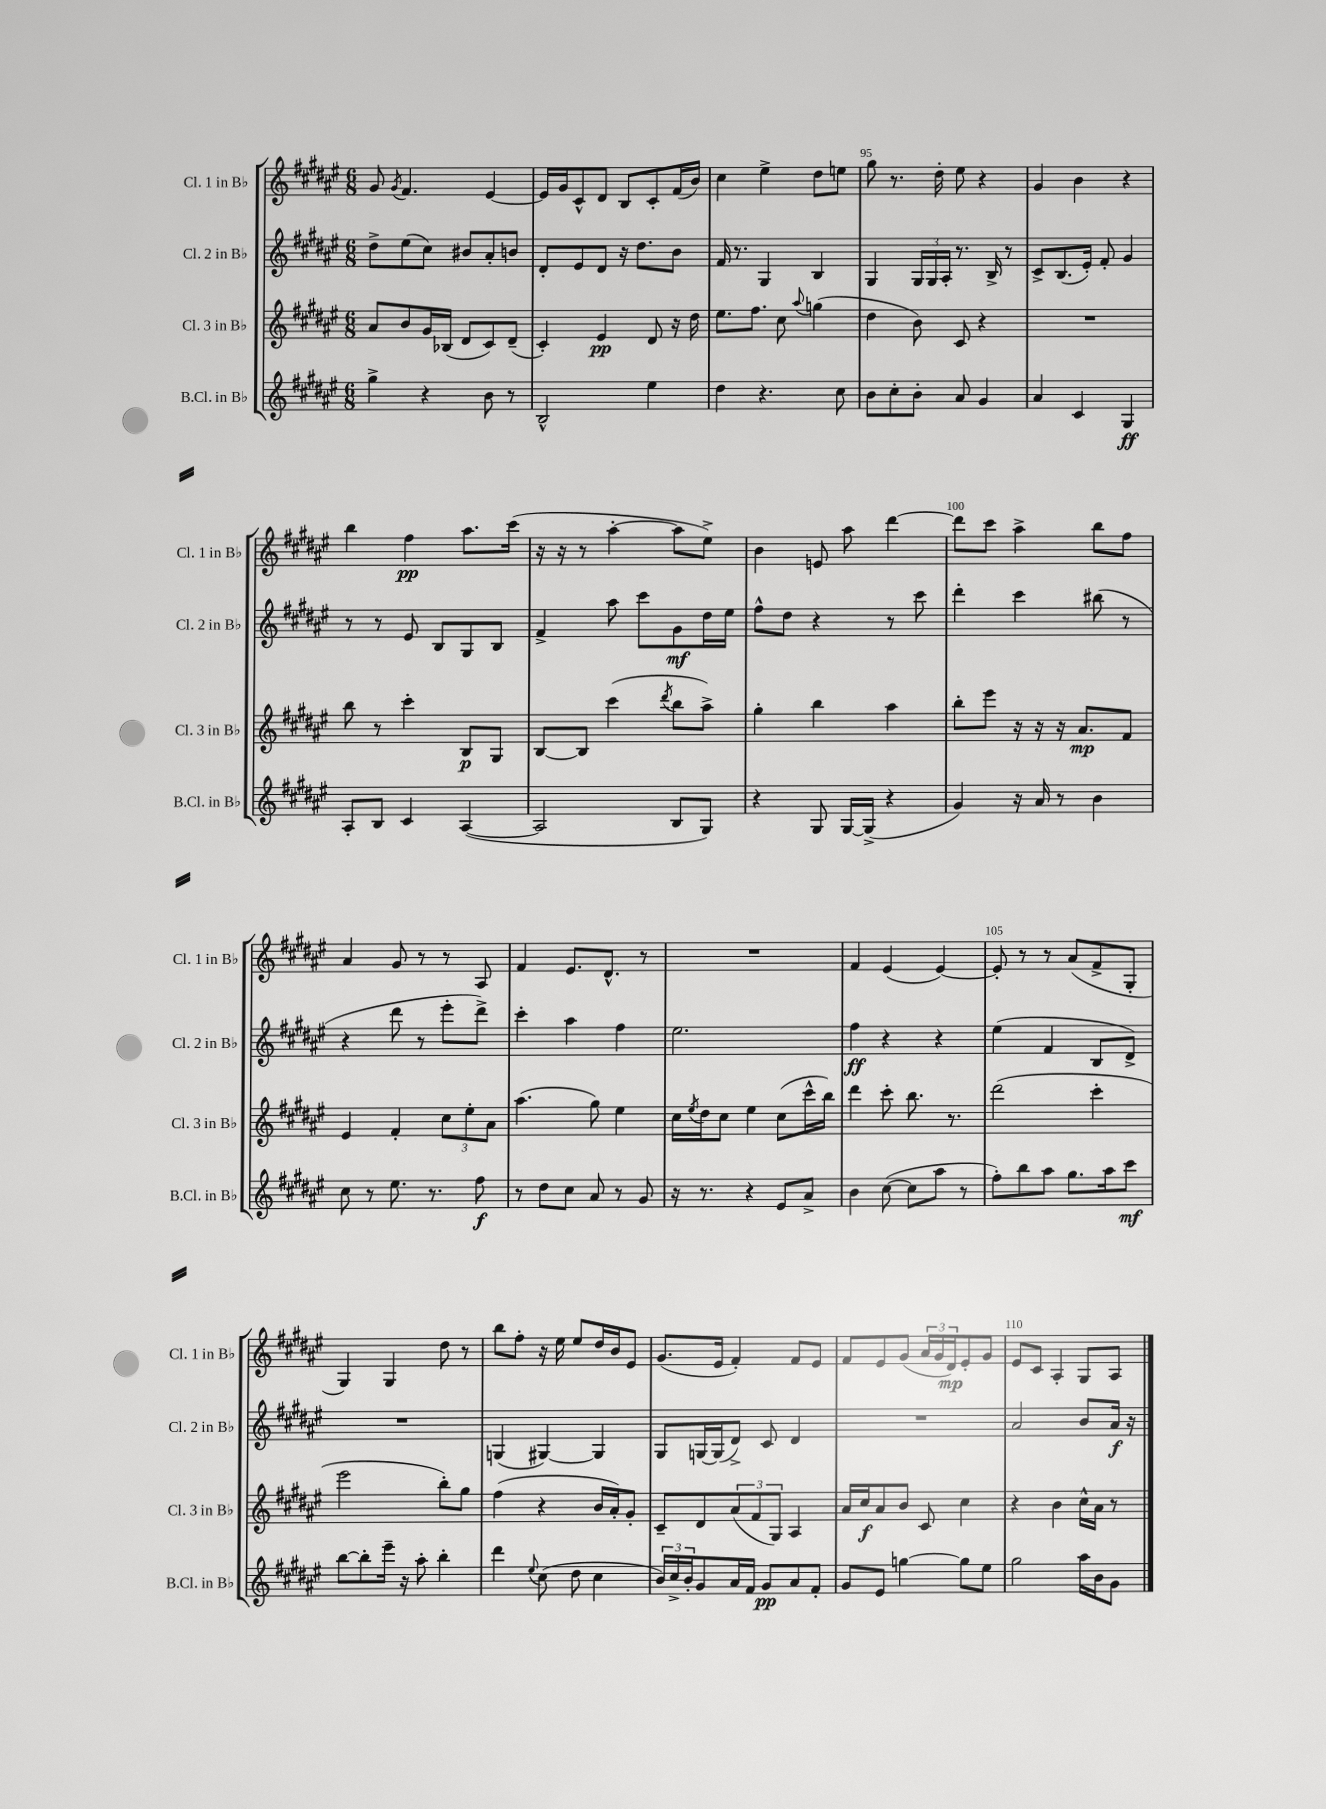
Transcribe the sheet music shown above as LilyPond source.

<<
\new StaffGroup <<
\new Staff = "s0" \with { instrumentName = "Cl. 1 in Bb" shortInstrumentName = "Cl. 1 in Bb" } {
    \clef treble \key fis \major \numericTimeSignature \time 6/8
    gis'8 \acciaccatura { gis'8 } fis'4. eis'4~ |
    eis'16 gis'16 cis'8-^ dis'8 b8 cis'8-. fis'16( b'16) |
    cis''4 eis''4-> dis''8 e''8 |
    gis''8 r8. dis''16-. eis''8 r4 |
    gis'4 b'4 r4 |
    b''4 fis''4\pp ais''8. cis'''16( |
    r16 r16 r8 ais''4~-. ais''8 eis''8->) |
    b'4 e'8 ais''8 dis'''4~ |
    dis'''8 cis'''8 ais''4-> b''8 fis''8 |
    ais'4 gis'8 r8 r8 ais8 |
    fis'4 eis'8. dis'8.-^ r8 |
    R2. |
    fis'4 eis'4( eis'4~) |
    eis'8-. r8 r8 ais'8( fis'8-> gis8-. |
    gis4) gis4 dis''8 r8 |
    b''8 fis''8-. r16 eis''16 eis''8 dis''16 b'16 eis'8 |
    gis'8.( eis'16 fis'4-.) fis'8 eis'8 |
    fis'8 eis'8 gis'8( \tuplet 3/2 { ais'16 gis'16 dis'16\mp) } eis'8-. gis'8 |
    eis'8 cis'8 ais4-. gis8 ais8 \bar "|." |
}
\new Staff = "s1" \with { instrumentName = "Cl. 2 in Bb" shortInstrumentName = "Cl. 2 in Bb" } {
    \clef treble \key fis \major \numericTimeSignature \time 6/8
    dis''8-> eis''8( cis''8) bis'8 ais'8-. b'8 |
    dis'8-. eis'8 dis'8 r16 dis''8. b'8 |
    fis'16 r8. gis4 b4 |
    gis4 \tuplet 3/2 { gis16 gis16 ais16-. } r8. b16-> r8 |
    cis'8-> b8.( eis'16-.) fis'8-. gis'4 |
    r8 r8 eis'8 b8 gis8 b8 |
    fis'4-> ais''8 cis'''8 gis'8\mf dis''16 eis''16 |
    fis''8-^ dis''8 r4 r8 cis'''8 |
    dis'''4-. cis'''4 bis''8( r8 |
    r4 dis'''8 r8 eis'''8-. dis'''8->) |
    cis'''4-. ais''4 fis''4 |
    eis''2. |
    fis''4\ff r4 r4 |
    eis''4( fis'4 b8 dis'8->) |
    R2. |
    g4( gis4~) gis4 |
    gis8 g16~ g16( dis'8->) cis'8 dis'4 |
    R2. |
    ais'2 b'8 ais'16\f r16 \bar "|." |
}
\new Staff = "s2" \with { instrumentName = "Cl. 3 in Bb" shortInstrumentName = "Cl. 3 in Bb" } {
    \clef treble \key fis \major \numericTimeSignature \time 6/8
    ais'8 b'8 gis'16 bes16( dis'8 cis'8) dis'8--( |
    cis'4-.) eis'4\pp dis'8 r16 dis''16 |
    eis''8. fis''8. cis''8 \appoggiatura { ais''8 } g''4( |
    dis''4 b'8) cis'8 r4 |
    R2. |
    b''8 r8 cis'''4-. b8\p gis8 |
    b8~ b8 cis'''4( \acciaccatura { dis'''8 } b''8 ais''8->) |
    gis''4-. b''4 ais''4 |
    b''8-. eis'''8 r16 r16 r16 ais'8.\mp fis'8 |
    eis'4 fis'4-. \tuplet 3/2 { cis''8 eis''8-. ais'8 } |
    ais''4.( gis''8) eis''4 |
    cis''16 \acciaccatura { eis''8 } dis''16 cis''8 eis''4 cis''8( cis'''16-^ b''16) |
    dis'''4 cis'''8-. b''8. r8. |
    dis'''2( cis'''4-. |
    eis'''2 b''8-.) gis''8 |
    fis''4( r4 b'16 ais'16-.) gis'8-. |
    cis'8-- dis'8 \tuplet 3/2 { ais'8( fis'8 gis8) } ais4 |
    ais'16 cis''16\f ais'8 b'8 cis'8 cis''4 |
    r4 b'4 cis''16-^ ais'16 r8 \bar "|." |
}
\new Staff = "s3" \with { instrumentName = "B.Cl. in Bb" shortInstrumentName = "B.Cl. in Bb" } {
    \clef treble \key fis \major \numericTimeSignature \time 6/8
    gis''4-> r4 b'8 r8 |
    b2-^ eis''4 |
    dis''4 r4. cis''8 |
    b'8 cis''8-. b'8-. ais'8 gis'4 |
    ais'4 cis'4 gis4\ff |
    ais8-. b8 cis'4 ais4~( |
    ais2 b8 gis8) |
    r4 gis8 gis16~ gis16->( r4 |
    gis'4) r16 ais'16 r8 b'4 |
    cis''8 r8 eis''8. r8. fis''8\f |
    r8 dis''8 cis''8 ais'8 r8 gis'8 |
    r16 r8. r4 eis'8 ais'8-> |
    b'4 cis''8~( cis''8 ais''8 r8 |
    fis''8-.) b''8 ais''8 gis''8. ais''16 cis'''8\mf |
    b''8~ b''8-. eis'''16-- r16 ais''8-. b''4-. |
    dis'''4 \appoggiatura { eis''8 } cis''8( dis''8 cis''4 |
    \tuplet 3/2 { b'16) cis''16-> b'16-. } gis'8 ais'16 fis'16 gis'8\pp ais'8 fis'8-. |
    gis'8 eis'8 g''4~ g''8 eis''8 |
    gis''2 ais''16 b'16 gis'8 \bar "|." |
}
>>
>>
\layout { \context { \Score currentBarNumber = #92 \override BarNumber.break-visibility = ##(#f #t #t) barNumberVisibility = #(every-nth-bar-number-visible 5) } }
